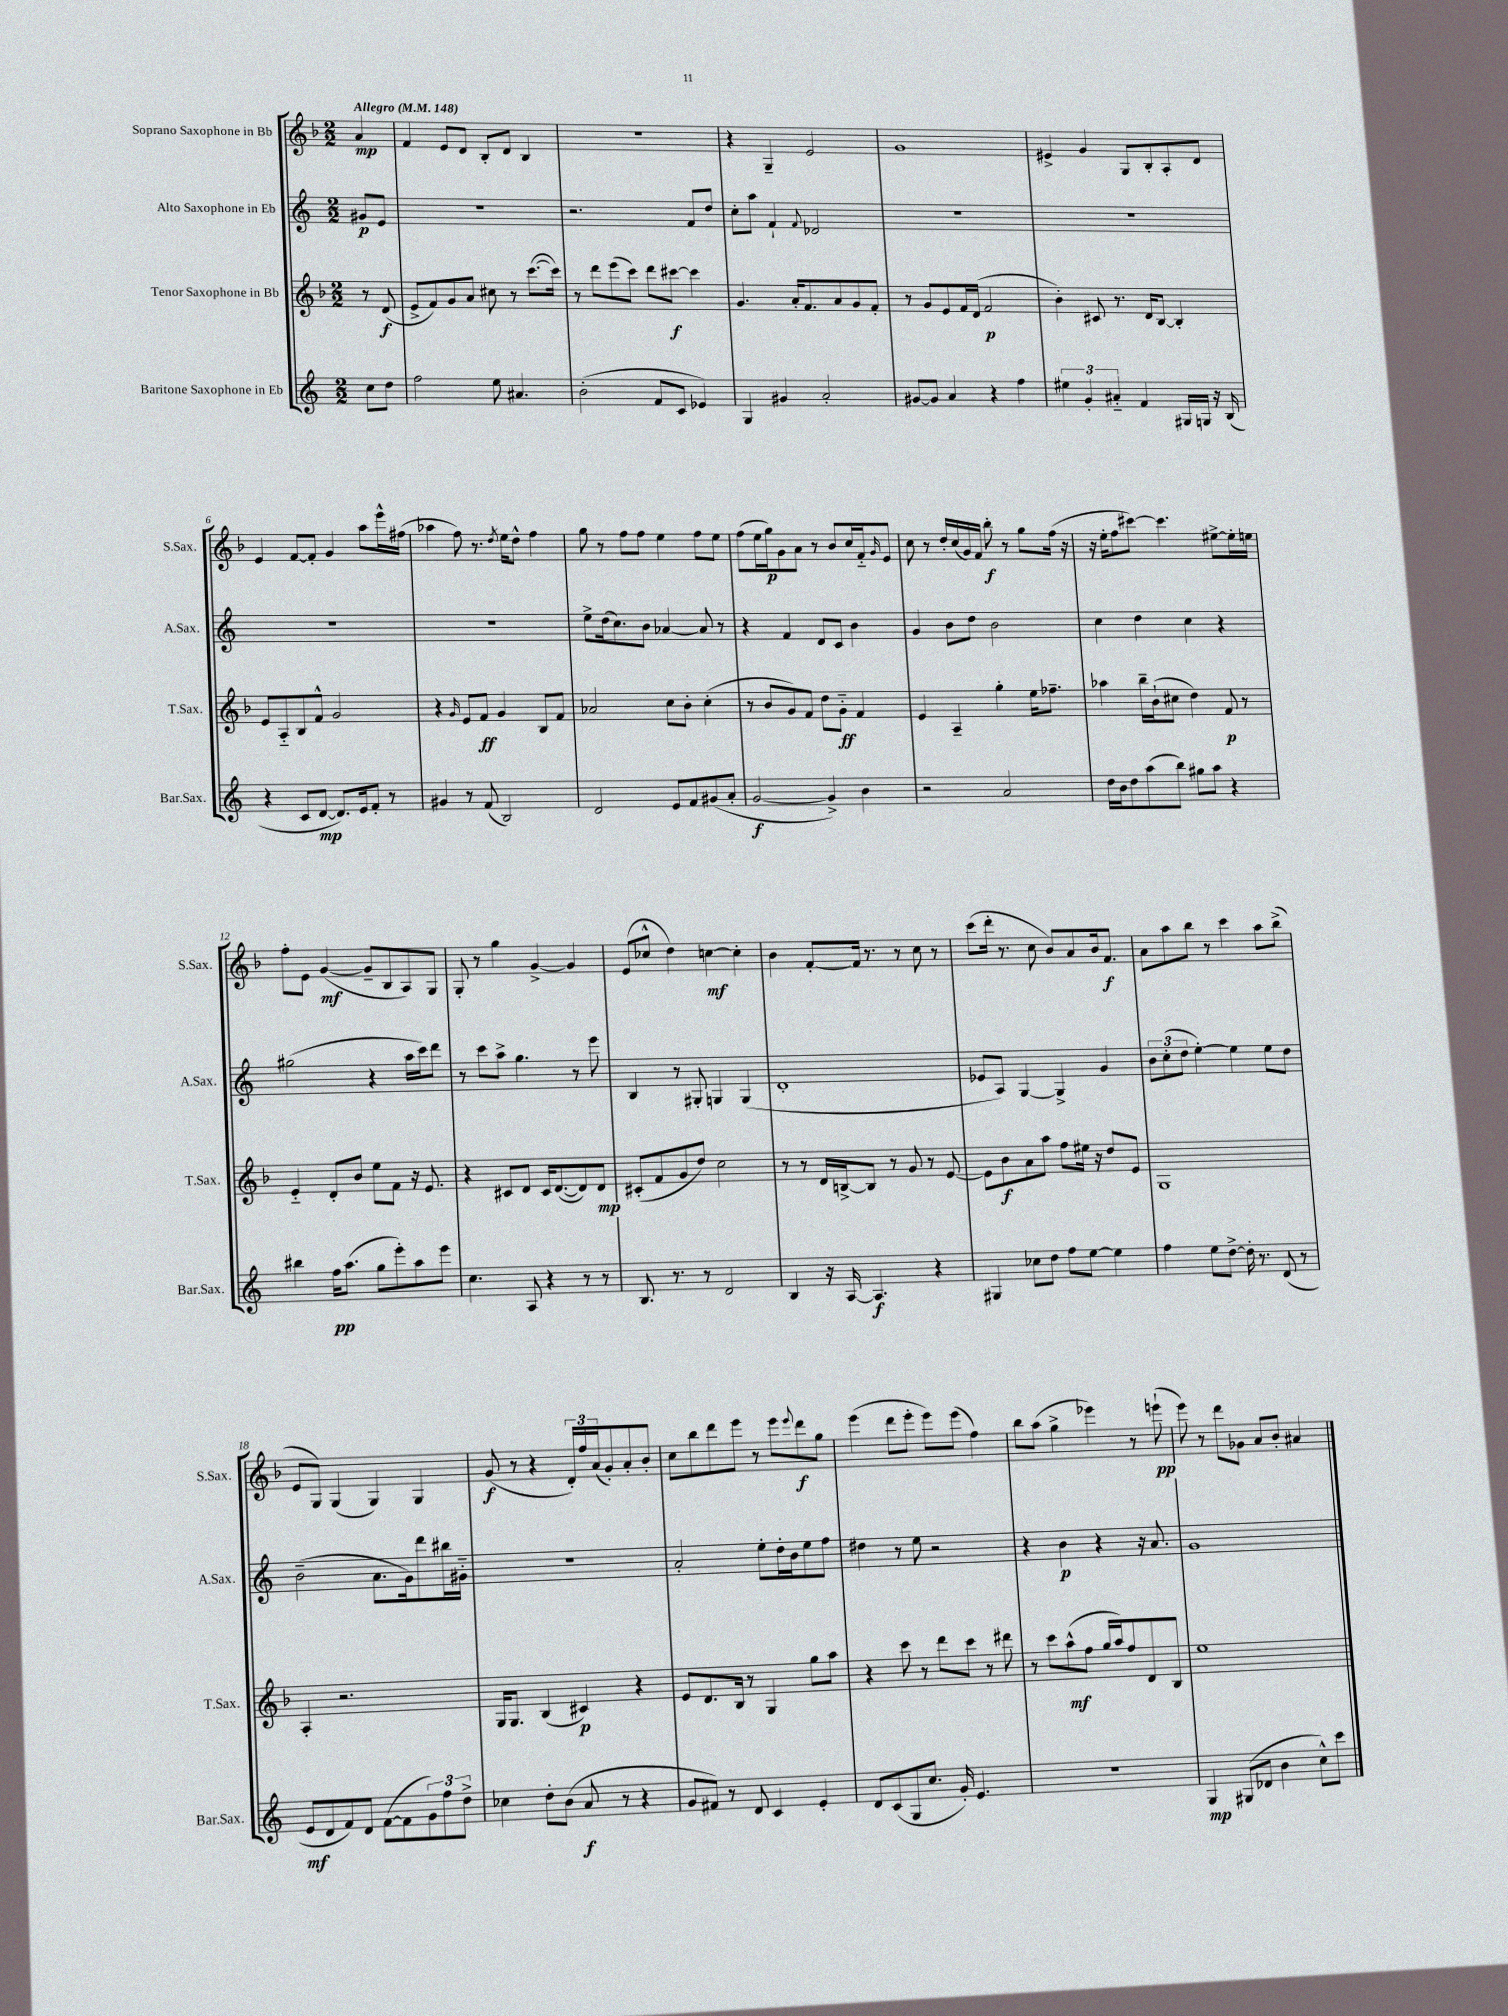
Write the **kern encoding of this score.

**kern	**dynam	**kern	**dynam	**kern	**dynam	**kern	**dynam
*part4	*part4	*part3	*part3	*part2	*part2	*part1	*part1
*staff4	*staff4	*staff3	*staff3	*staff2	*staff2	*staff1	*staff1
*I"Baritone Saxophone in Eb	*	*I"Tenor Saxophone in Bb	*	*I"Alto Saxophone in Eb	*	*I"Soprano Saxophone in Bb	*
*I'Bar.Sax.	*	*I'T.Sax.	*	*I'A.Sax.	*	*I'S.Sax.	*
*clefG2	*	*clefG2	*	*clefG2	*	*clefG2	*
*k[]	*	*k[b-]	*	*k[]	*	*k[b-]	*
*M2/2	*	*M2/2	*	*M2/2	*	*M2/2	*
*MM148	*	*MM148	*	*MM148	*	*MM148	*
=	=	=	=	=	=	=	=
!	!	!	!	!	!	!LO:TX:a:B:t=Allegro	!
8cc\L	.	8r	.	8g#X/L	p	4a/	mp
8dd\J	.	(8d/	f	8e/J	.	.	.
=1	=1	=1	=1	=1	=1	=1	=1
2ff\	.	8e^/L	.	1r	.	4f/	.
.	.	8f/)	.	.	.	.	.
.	.	8g/	.	.	.	8e/L	.
.	.	8a/J	.	.	.	8d/J	.
8ee\	.	8cc#X\	.	.	.	8B-'/L	.
4.a#X/	.	8r	.	.	.	8d/J	.
.	.	([8.ccc\L	.	.	.	4B-/	.
.	.	16ccc\Jk])	.	.	.	.	.
=2	=2	=2	=2	=2	=2	=2	=2
(2b'\	.	8r	.	2.r	.	1r	.
.	.	8ddd\L	.	.	.	.	.
.	.	(8eee\	.	.	.	.	.
.	.	8ccc\J)	.	.	.	.	.
8f/L	.	8ddd\L	.	.	.	.	.
8c/J	.	[8ccc#X\J	f	.	.	.	.
4e-X/)	.	4ccc#\]	.	8f/L	.	.	.
.	.	.	.	8dd/J	.	.	.
=3	=3	=3	=3	=3	=3	=3	=3
4G/	.	4.g/	.	8cc'\L	.	4r	.
.	.	.	.	8aa\J	.	.	.
4g#X/	.	.	.	4f`/	.	4G~/	.
.	.	16a'/KL	.	.	.	.	.
.	.	8.f/	.	.	.	.	.
.	.	.	.	8qqf/	.	.	.
2a'/	.	.	.	2d-X/	.	2e/	.
.	.	8a/	.	.	.	.	.
.	.	8g/	.	.	.	.	.
.	.	8f'/J	.	.	.	.	.
=4	=4	=4	=4	=4	=4	=4	=4
[8g#X/L	.	8r	.	1r	.	1g	.
8g#/J]	.	8g/L	.	.	.	.	.
4a/	.	8e/	.	.	.	.	.
.	.	16f/L	.	.	.	.	.
.	.	(16d/JJ	.	.	.	.	.
4r	.	2f/	p	.	.	.	.
4ff\	.	.	.	.	.	.	.
=5	=5	=5	=5	=5	=5	=5	=5
6ee#X\	.	4b-'\)	.	1r	.	4e#X^/	.
6g'/	.	.	.	.	.	.	.
.	.	8c#X/	.	.	.	4g/	.
6a#X/	.	.	.	.	.	.	.
.	.	8.r	.	.	.	.	.
4f/	.	.	.	.	.	8G/L	.
.	.	16d/KL	.	.	.	.	.
.	.	[8B-/J	.	.	.	8B-'/	.
16G#X/LL	.	4B-'/]	.	.	.	8A'/	.
16Gn/JJ	.	.	.	.	.	.	.
16r	.	.	.	.	.	8d/J	.
(16B/	.	.	.	.	.	.	.
!!LO:LB:g=z
=6	=6	=6	=6	=6	=6	=6	=6
4r	.	8e/L	.	1r	.	4e/	.
.	.	8A/	.	.	.	.	.
8c/L	.	8B-/	.	.	.	[8f/L	.
[8d/J	mp	8f^^/J	.	.	.	8f'/J]	.
8.d/L])	.	2g/	.	.	.	4g/	.
16e/k	.	.	.	.	.	.	.
8f'/J	.	.	.	.	.	8aa\L	.
8r	.	.	.	.	.	16eee^^\L	.
.	.	.	.	.	.	(16ff#X\JJ	.
=7	=7	=7	=7	=7	=7	=7	=7
4g#X/	.	4r	.	1r	.	4aa-X\	.
.	.	16qqg/	.	.	.	.	.
8r	.	8e/L	.	.	.	8ff\)	.
(8f/	.	8f/J	ff	.	.	8.r	.
2B/)	.	4g/	.	.	.	.	.
.	.	.	.	.	.	8qdd/	.
.	.	.	.	.	.	16ee\KL	.
.	.	.	.	.	.	8dd^^\J	.
.	.	8B-/L	.	.	.	4ff\	.
.	.	8f/J	.	.	.	.	.
=8	=8	=8	=8	=8	=8	=8	=8
2d/	.	2a-X/	.	8ee^\L	.	8gg\	.
.	.	.	.	(16dd\k	.	8r	.
.	.	.	.	8.cc\)	.	.	.
.	.	.	.	.	.	8ff\L	.
.	.	.	.	8b\J	.	8ff\J	.
8e/L	.	8cc\L	.	[4a-X/	.	4ee\	.
8f/	.	8b-'\J	.	.	.	.	.
(8g#X/	.	(4cc'\	.	8a-/]	.	8ff\L	.
8a'/J	.	.	.	8r	.	8ee\J	.
=9	=9	=9	=9	=9	=9	=9	=9
[2g/	f	8r	.	4r	.	(8ff\L	.
.	.	8b-/L	.	.	.	16ee\L	.
.	.	.	.	.	.	16gg\J)	p
.	.	8g/)	.	4f/	.	8g\	.
.	.	8f/J	.	.	.	8a\J	.
4g^/])	.	8dd\L	.	8d/L	.	8r	.
.	.	8g\J	ff	8c/J	.	8b-/L	.
4b\	.	4f/	.	4b\	.	16cc/L	.
.	.	.	.	.	.	16f/J	.
.	.	.	.	.	.	16qqg/	.
.	.	.	.	.	.	8e/J	.
=10	=10	=10	=10	=10	=10	=10	=10
2r	.	4e/	.	4g/	.	8cc\	.
.	.	.	.	.	.	8r	.
.	.	4A~/	.	8b\L	.	16dd'/LL	.
.	.	.	.	.	.	(16cc/	.
.	.	.	.	8dd\J	.	16g/)	.
.	.	.	.	.	.	16f/JJ	.
2a/	.	4gg'\	.	2b\	.	8bb-'\	f
.	.	.	.	.	.	8r	.
.	.	16ee\KL	.	.	.	8gg\L	.
.	.	8.ff-X~\J	.	.	.	.	.
.	.	.	.	.	.	(16ff\Jk	.
.	.	.	.	.	.	16r	.
=11	=11	=11	=11	=11	=11	=11	=11
16dd\LL	.	4aa-X\	.	4cc\	.	16r	.
16b\J	.	.	.	.	.	16ee'\KL	.
8dd\	.	.	.	.	.	8ff\	.
(8aa\	.	16bb-~\LL	.	4dd\	.	[8ccc#X\J)	.
.	.	(16b-`\J	.	.	.	.	.
8bb\J)	.	8cc#X\J	.	.	.	4.ccc#\]	.
8gg#X\L	.	4dd\)	.	4cc\	.	.	.
8aa\J	.	.	.	.	.	.	.
4r	.	8f/	p	4r	.	[8ee#X^\L	.
.	.	8r	.	.	.	16ee#'\L]	.
.	.	.	.	.	.	16een\JJ	.
!!LO:LB:g=z
=12	=12	=12	=12	=12	=12	=12	=12
4bb#X\	.	4e/	.	(2gg#X\	.	8ff'\L	.
.	.	.	.	.	.	8e\J	.
16ff\KL	pp	8d'/L	.	.	.	([4g/	mf
(8.aa\J	.	.	.	.	.	.	.
.	.	8b-/J	.	.	.	.	.
8gg\L	.	8ee\L	.	4r	.	8g~/L]	.
8eee'\)	.	8f\J	.	.	.	8B-/	.
8aa\	.	16r	.	16aa\LL	.	8A/)	.
.	.	8.e/	.	16ccc\J)	.	.	.
8eee\J	.	.	.	8ddd\J	.	8G/J	.
=13	=13	=13	=13	=13	=13	=13	=13
4.cc\	.	4r	.	8r	.	8G'/	.
.	.	.	.	8ccc\L	.	8r	.
.	.	8c#X/L	.	8aa^\J	.	4gg\	.
8A/	.	8d/J	.	4.gg\	.	.	.
4r	.	16c#/KL	.	.	.	[4g^/	.
.	.	([8.d/	.	.	.	.	.
8r	.	8d/])	.	8r	.	4g/]	.
8r	.	8d/J	mp	8eee\	.	.	.
=14	=14	=14	=14	=14	=14	=14	=14
8.B/	.	(8c#X'/L	.	4B/	.	(8e/L	.
.	.	8f/	.	.	.	8cc-X^^/J	.
8.r	.	.	.	.	.	.	.
.	.	8g/	.	8r	.	4dd\)	.
8r	.	8dd/J)	.	8G#X'/	.	.	.
2d/	.	2cc\	.	4Gn/	.	[4ccn\	mf
.	.	.	.	(4G/	.	4cc'\]	.
=15	=15	=15	=15	=15	=15	=15	=15
4B/	.	8r	.	1d'	.	4b-\	.
.	.	8r	.	.	.	.	.
16r	.	16d/LL	.	.	.	[8f'/L	.
[16A/	.	[16Bn^/J	.	.	.	.	.
4.A/]	f	8B/J]	.	.	.	16f/Jk]	.
.	.	.	.	.	.	8.r	.
.	.	8r	.	.	.	.	.
.	.	8g/	.	.	.	8r	.
4r	.	8r	.	.	.	8cc\	.
.	.	[8e/	.	.	.	8r	.
=16	=16	=16	=16	=16	=16	=16	=16
4G#X/	.	8e\L]	.	8e-X/L	.	(8ccc\L	.
.	.	8b-\	f	8A/J)	.	16ddd'\Jk	.
.	.	.	.	.	.	8.r	.
8cc-X\L	.	8a\	.	[4G/	.	.	.
8dd\J	.	8aa\J	.	.	.	8cc\	.
8ff\L	.	8ff\L	.	4G^/]	.	8b-/L)	.
[8ee\J	.	16ee#X\Jk	.	.	.	8a/	.
.	.	16r	.	.	.	.	.
4ee\]	.	8dd/L	.	4g/	.	16b-/k	.
.	.	.	.	.	.	8.f/J	f
.	.	8e/J	.	.	.	.	.
=17	=17	=17	=17	=17	=17	=17	=17
4ff\	.	1G	.	12b\L	.	8a\L	.
.	.	.	.	(12cc'\	.	.	.
.	.	.	.	.	.	8aa\	.
.	.	.	.	12dd\J	.	.	.
8ee\L	.	.	.	[4ee'\)	.	8bb-\J	.
[8dd^\J	.	.	.	.	.	8r	.
16dd'\]	.	.	.	4ee\]	.	4ccc\	.
8.r	.	.	.	.	.	.	.
(8d/	.	.	.	8ee\L	.	8aa\L	.
8r	.	.	.	8dd\J	.	(8bb-^\J	.
!!LO:LB:g=z
=18	=18	=18	=18	=18	=18	=18	=18
8e/L	mf	4A'/	.	(2b~\	.	8e/L	.
8d/	.	.	.	.	.	8G/J)	.
8f/)	.	2.r	.	.	.	(4G/	.
8d/J	.	.	.	.	.	.	.
([8f\L	.	.	.	8.a\L	.	4G/)	.
8f\]	.	.	.	.	.	.	.
.	.	.	.	16g\k)	.	.	.
12g\)	.	.	.	8ddd\	.	4G/	.
12ff\	.	.	.	.	.	.	.
.	.	.	.	16bb#X\L	.	.	.
12dd^\J	.	.	.	.	.	.	.
.	.	.	.	16g#X\JJ	.	.	.
=19	=19	=19	=19	=19	=19	=19	=19
4cc-X\	.	16G/KL	.	1r	.	(8g/	f
.	.	8.G/J	.	.	.	.	.
.	.	.	.	.	.	8r	.
8dd'\L	.	(4B-/	.	.	.	4r	.
(8b\J	.	.	.	.	.	.	.
8a/	f	4c#X/)	p	.	.	24d'/LL)	.
.	.	.	.	.	.	24ff/	.
.	.	.	.	.	.	(24a/J	.
8r	.	.	.	.	.	8g'/)	.
4r	.	4r	.	.	.	8a'/	.
.	.	.	.	.	.	8b-'/J	.
=20	=20	=20	=20	=20	=20	=20	=20
8g/L	.	8e/L	.	2a'/	.	8cc\L	.
8f#X/J)	.	8.d/	.	.	.	8bb-\	.
8r	.	.	.	.	.	8ddd\	.
.	.	16B-/Jk	.	.	.	.	.
8d/	.	8r	.	.	.	8eee\J	.
4c/	.	4G/	.	8ee'\L	.	8r	.
.	.	.	.	16dd'\L	.	8eee\L	.
.	.	.	.	16b\J	.	.	.
.	.	.	.	.	.	8qqeee/	.
4e'/	.	8gg\L	.	8ee\	.	8ddd\	f
.	.	8aa\J	.	8ff\J	.	8gg\J	.
=21	=21	=21	=21	=21	=21	=21	=21
8d/L	.	4r	.	4dd#X\	.	(4eee\	.
(8c/	.	.	.	.	.	.	.
8G/	.	8ccc\	.	8r	.	8ddd\L	.
8.cc/J	.	8r	.	8ee\	.	8eee'\J	.
.	.	8ddd\L	.	2r	.	8eee\L)	.
16g'/)	.	.	.	.	.	.	.
4.e/	.	8ccc\J	.	.	.	(8eee\J	.
.	.	8r	.	.	.	4ff\)	.
.	.	8ddd#X\	.	.	.	.	.
=22	=22	=22	=22	=22	=22	=22	=22
1r	.	8r	.	4r	.	8bb-\L	.
.	.	8ccc\L	.	.	.	(8aa\J	.
.	.	(8aa^^\	mf	4b\	p	4gg^\	.
.	.	8ff\J	.	.	.	.	.
.	.	16gg/LL	.	4r	.	4eee-X\)	.
.	.	16aa/J)	.	.	.	.	.
.	.	8ff/	.	.	.	.	.
.	.	8d/	.	16r	.	8r	.
.	.	.	.	8.a/	.	.	.
.	.	8B-/J	.	.	.	(8eeen`\	pp
=23	=23	=23	=23	=23	=23	=23	=23
4G/	mp	1ee	.	1g	.	8eee\)	.
.	.	.	.	.	.	8r	.
(8G#X/L	.	.	.	.	.	8ddd\L	.
8d-X/J	.	.	.	.	.	8g-X\J	.
4b\	.	.	.	.	.	8a/L	.
.	.	.	.	.	.	8b-'/J	.
8cc^^\L)	.	.	.	.	.	4a#X/	.
8ccc\J	.	.	.	.	.	.	.
==	==	==	==	==	==	==	==
*-	*-	*-	*-	*-	*-	*-	*-
